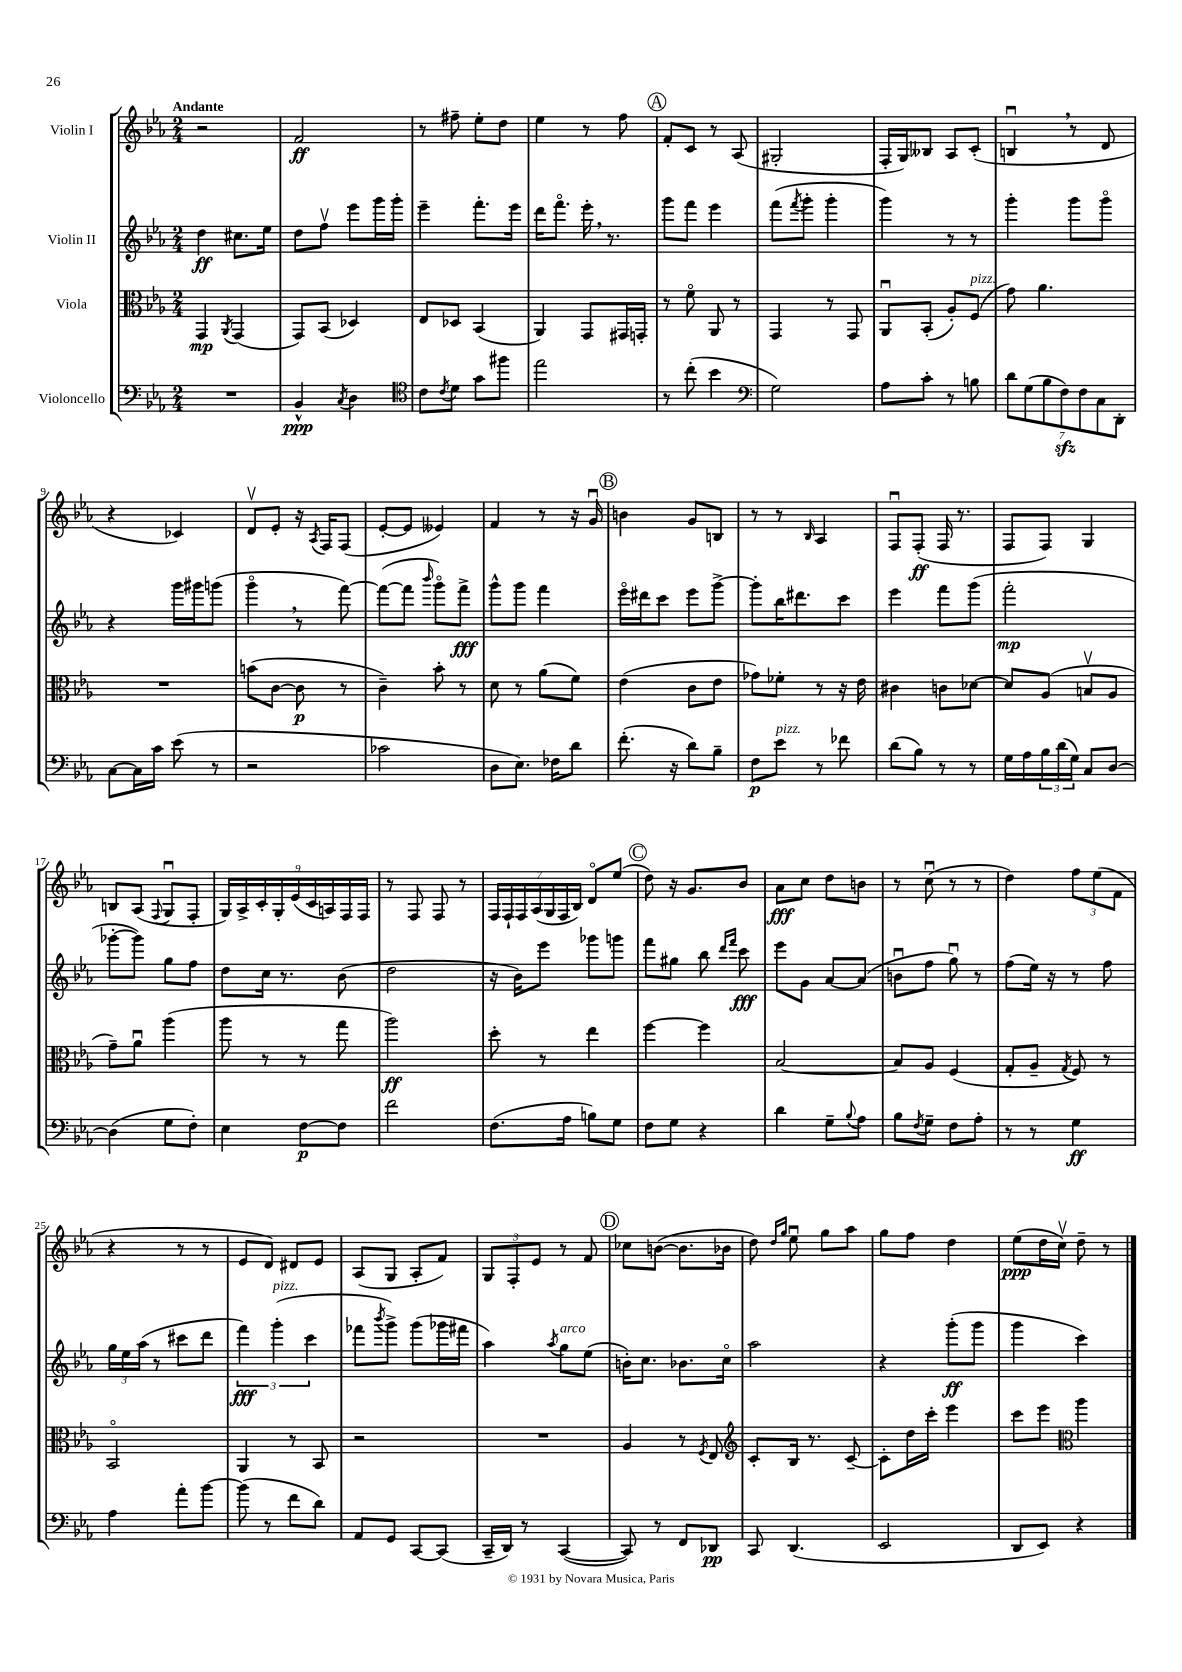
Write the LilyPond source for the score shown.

<<
\new StaffGroup <<
\new Staff = "s0" \with { instrumentName = "Violin I" } {
    \clef treble \key ees \major \numericTimeSignature \time 2/4 \tempo "Andante"
    r2 |
    f'2\ff |
    r8 fis''8-- ees''8-. d''8 |
    ees''4 r8 f''8 |
    \mark \markup { \circle "A" } f'8-. c'8 r8 aes8( |
    gis2-. |
    f16-. g16) beses8 aes8 c'8-.( |
    b4\downbow \breathe r8 d'8 |
    r4 ces'4) |
    d'8\upbow ees'8-. r16 \acciaccatura { aes8 } f16 f8( |
    ees'8~-. ees'8 eeses'4) |
    f'4 r8 r16 g'16\downbow |
    \mark \markup { \circle "B" } b'4 g'8 b8 |
    r8 r8 \grace { bes16 } aes4 |
    f8\downbow f8-.\ff( f16 r8. |
    f8 f8) g4 |
    b8 aes8( \appoggiatura { f8 } g8\downbow f8-. |
    \tuplet 9/8 { g16) aes16-> c'16-. g16-. ees'16( c'16 a16) f16 f16 } |
    r8 f8 f8 r8 |
    \tuplet 7/4 { f16 f16-! f16 aes16( g16 f16 bes16) } d'8\flageolet ees''8( |
    \mark \markup { \circle "C" } d''8) r16 g'8. bes'8 |
    aes'8\fff c''8 d''8 b'8 |
    r8 c''8\downbow( r8 r8 |
    d''4) \tuplet 3/2 { f''8 ees''8( f'8 } |
    r4 r8 r8 |
    ees'8 d'8) dis'8 ees'8 |
    aes8( g8 aes8-. f'8) |
    \tuplet 3/2 { g8 f8-. ees'8 } r8 f'8 |
    \mark \markup { \circle "D" } ces''8 b'8~( b'8. bes'16 |
    d''8) \grace { d''16 g''16 } ees''8\downbow g''8 aes''8 |
    g''8 f''8 d''4 |
    ees''8\ppp( d''16 c''16\upbow) d''8-- r8 \bar "|." |
}
\new Staff = "s1" \with { instrumentName = "Violin II" } {
    \clef treble \key ees \major \numericTimeSignature \time 2/4
    d''4\ff cis''8. ees''16 |
    d''8 f''8\upbow ees'''8 g'''16 g'''16-. |
    ees'''4-- f'''8.-. ees'''16 |
    d'''16 f'''8.\flageolet ees'''16-. \breathe r8. |
    \mark \markup { \circle "A" } g'''8 f'''8 ees'''4 |
    f'''8( \acciaccatura { f'''8 } g'''8-. g'''4-. |
    g'''4) r8 r8 |
    g'''4-. g'''8 g'''8\flageolet |
    r4 g'''16 gis'''16 g'''8( |
    g'''4\flageolet \breathe r8 f'''8~) |
    f'''8~( f'''8 \grace { bes'''16 } g'''8\flageolet) f'''8->\fff |
    g'''8-^ g'''8 f'''4 |
    \mark \markup { \circle "B" } ees'''16\flageolet dis'''16 c'''8 ees'''8 g'''8~-> |
    g'''8-. bes''16 dis'''8. c'''8 |
    ees'''4 f'''8 g'''8( |
    f'''2-.\mp |
    ges'''8~-. ges'''8) g''8 f''8 |
    d''8 c''16 r8. bes'8( |
    d''2 |
    r16 bes'16) ees'''8 ges'''8 g'''8 |
    \mark \markup { \circle "C" } f'''8 gis''8 bes''8 \grace { d'''16 f'''16 } c'''8\fff |
    ees'''8 g'8 aes'8~ aes'8( |
    b'8\downbow f''8 g''8\downbow) r8 |
    f''8( ees''16) r16 r8 f''8 |
    \tuplet 3/2 { g''16 ees''16 aes''16( } r8 cis'''8 d'''8 |
    \tuplet 3/2 { f'''4\fff) g'''4-.^\markup { \italic "pizz." }( c'''4 } |
    fes'''8 \acciaccatura { bes'''8 } g'''8->) g'''8( ges'''16 fis'''16 |
    aes''4) \acciaccatura { aes''8 } g''8^\markup { \italic "arco" } ees''8( |
    \mark \markup { \circle "D" } b'16-.) c''8. bes'8. c''16\flageolet |
    aes''2 |
    r4 g'''8-.\ff( g'''8 |
    g'''4 c'''4) \bar "|." |
}
\new Staff = "s2" \with { instrumentName = "Viola" } {
    \clef alto \key ees \major \numericTimeSignature \time 2/4
    g,4\mp \acciaccatura { aes,8 } g,4( |
    g,8) bes,8( des4) |
    ees8 des8 bes,4( |
    aes,4) g,8 gis,16 g,16-. |
    \mark \markup { \circle "A" } r8 f'8\flageolet aes,8 r8 |
    g,4 r8 g,8 |
    aes,8\downbow bes,8-.( aes8-.) f8^\markup { \italic "pizz." }( |
    g'8) aes'4. |
    R2 |
    b'8( c'8~ c'8\p r8 |
    c'4--) bes'8-. r8 |
    d'8 r8 aes'8( f'8) |
    \mark \markup { \circle "B" } ees'4( c'8 ees'8 |
    ges'8) fes'8-. r8 r16 ees'16 |
    cis'4 c'8 des'8~ |
    des'8 aes8( b8\upbow aes8 |
    g'8--) aes'8\downbow aes''4( |
    aes''8 r8 r8 g''8 |
    aes''2\ff) |
    d''8-. r8 ees''4 |
    \mark \markup { \circle "C" } f''4~ f''4 |
    bes2~ |
    bes8 aes8 f4( |
    g8-. aes8-- \acciaccatura { g8 } f8) r8 |
    bes,2\flageolet |
    aes,4 r8 bes,8 |
    r2 |
    R2 |
    \mark \markup { \circle "D" } aes4 r8 \acciaccatura { f8 } ees8 |
    \clef treble c'8-. bes16 r8. c'8~-- |
    c'8-. d''16 c'''16-. ees'''4 |
    c'''8 ees'''8 \clef alto aes''4 \bar "|." |
}
\new Staff = "s3" \with { instrumentName = "Violoncello" } {
    \clef bass \key ees \major \numericTimeSignature \time 2/4
    R2 |
    bes,4-^\ppp \acciaccatura { c8 } d4 |
    \clef tenor c'8 \acciaccatura { c'8 } d'8 g'8 fis''8 |
    ees''2 |
    \mark \markup { \circle "A" } r8 c''8-.( bes'4 |
    \clef bass g2) |
    aes8 c'8-. r8 b8 |
    \tuplet 7/4 { d'8 g8( bes8 f8\sfz) f8 c8 d,8-. } |
    c8~ c16 c'16 ees'8( r8 |
    r2 |
    ces'2 |
    d8 ees8.) fes16 d'8 |
    \mark \markup { \circle "B" } f'8.-.( r16 d'8) bes8-- |
    f8\p ees'8^\markup { \italic "pizz." } r8 fes'8 |
    d'8( bes8) r8 r8 |
    g16 aes16 \tuplet 3/2 { bes16 d'16( g16) } c8 d8~ |
    d4( g8 f8-.) |
    ees4 f8~\p f8 |
    f'2 |
    f8.( aes16 b8) g8 |
    \mark \markup { \circle "C" } f8 g8 r4 |
    d'4 g8-- \appoggiatura { bes8 } aes8 |
    bes8 \acciaccatura { f8 } g8-- f8 aes8-. |
    r8 r8 g4\ff |
    aes4 aes'8-. bes'8~ |
    bes'8( r8 f'8 d'8) |
    aes,8 g,8 c,8~ c,8( |
    c,16-- d,16) r8 c,4~( |
    \mark \markup { \circle "D" } c,8) r8 f,8 des,8\pp |
    c,8 d,4.( |
    ees,2 |
    d,8 ees,8) r4 \bar "|." |
}
>>
>>
